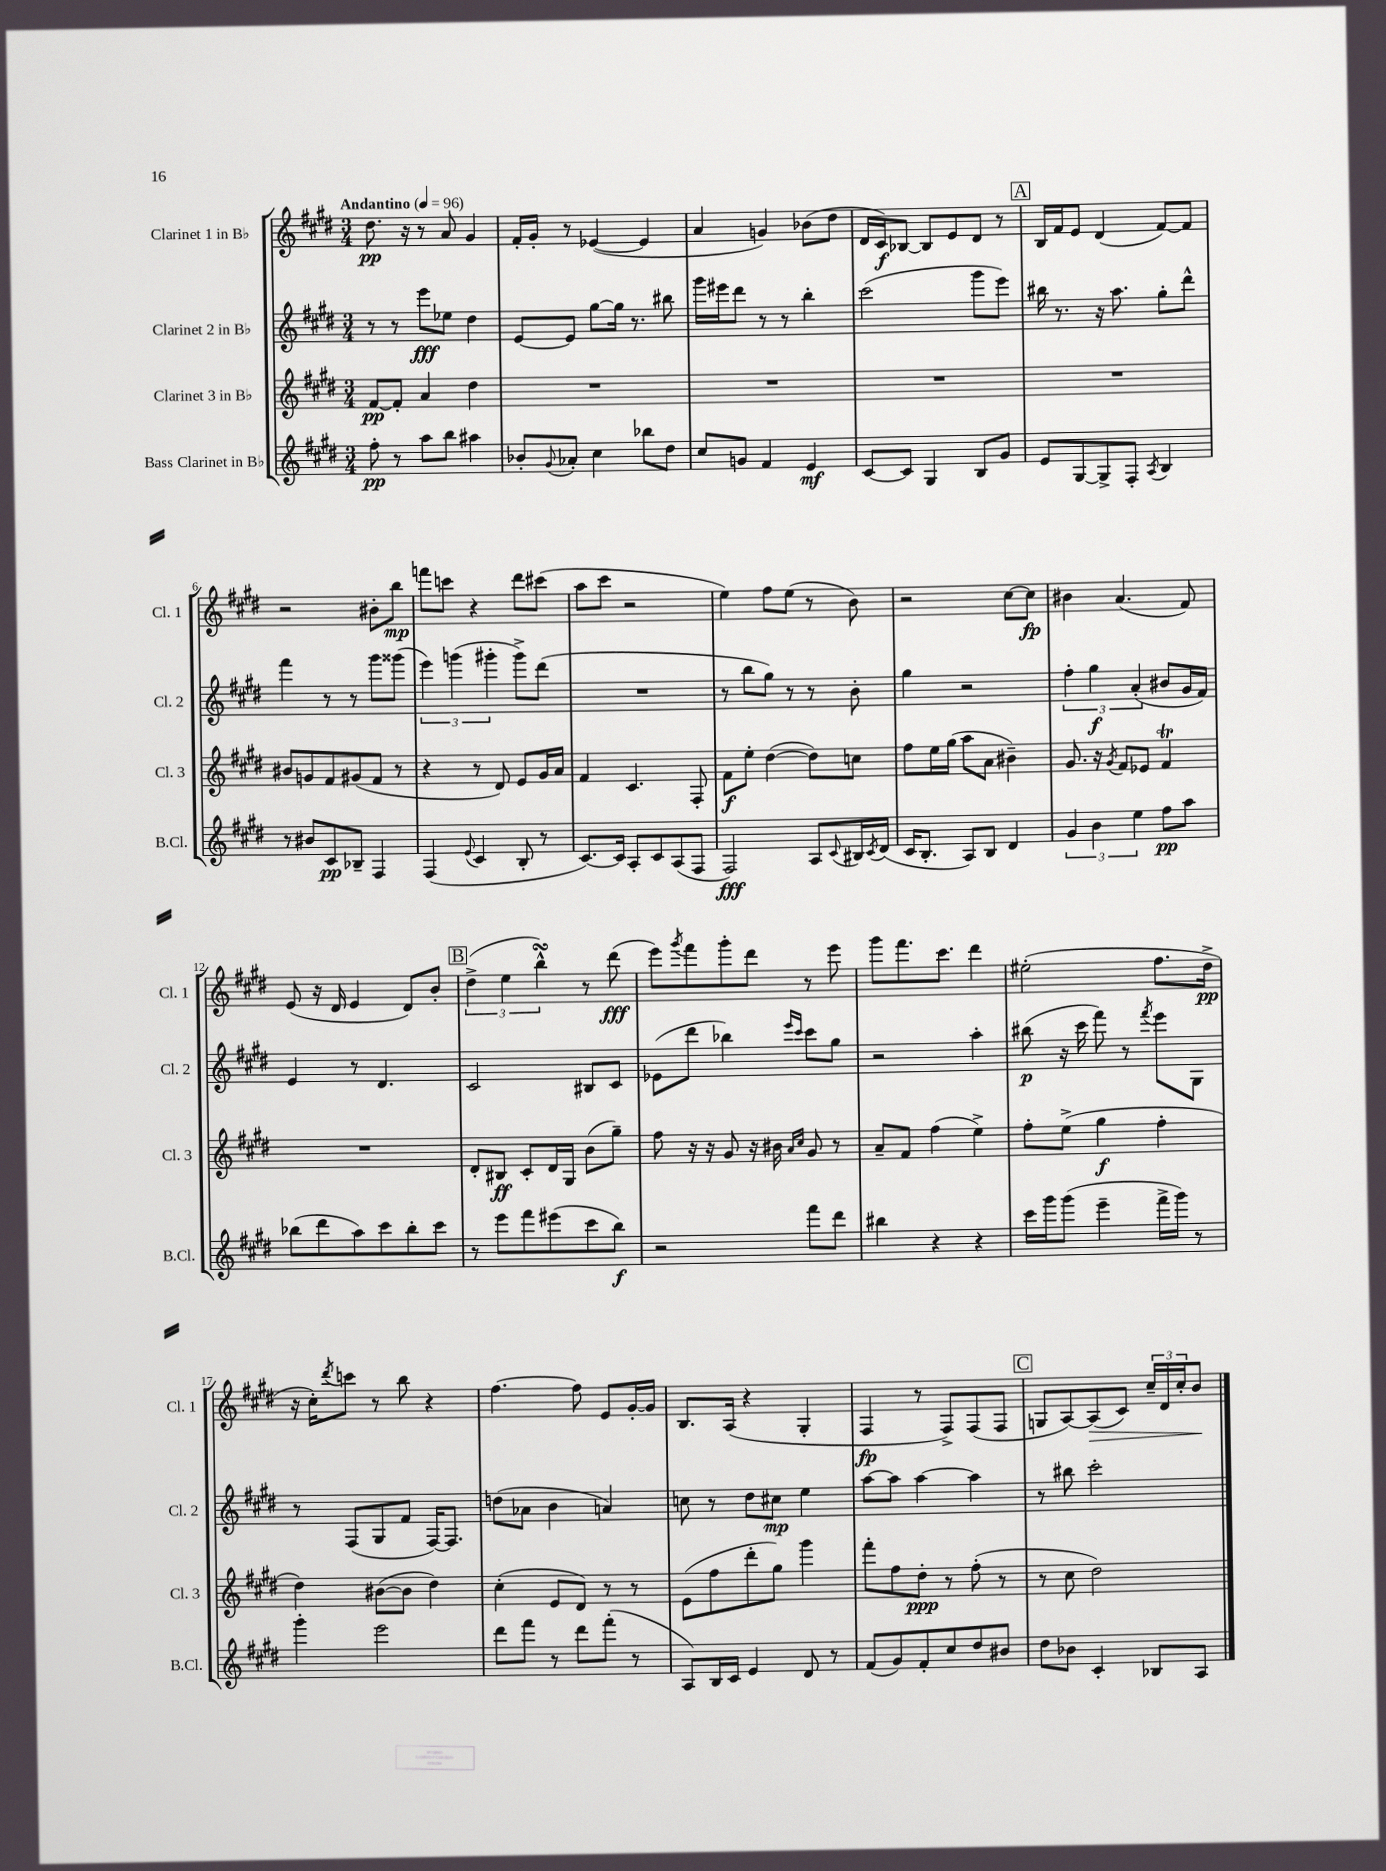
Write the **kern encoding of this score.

**kern	**kern	**kern	**kern
*staff4	*staff3	*staff2	*staff1
*clefG2	*clefG2	*clefG2	*clefG2
*k[f#c#g#d#]	*k[f#c#g#d#]	*k[f#c#g#d#]	*k[f#c#g#d#]
*M3/4	*M3/4	*M3/4	*M3/4
*MM96	*MM96	*MM96	*MM96
8ff#'	[8f#	8r	8.dd#
8r	8f#']	8r	.
.	.	.	16r
8aa	4a	8eee	8r
8bb	.	8ee-	8a
4aa#	4dd#	4dd#	4g#
=	=	=	=
8b-'	2.r	[8e	16f#'
.	.	.	16g#'
8qqg#	.	.	.
8a-'	.	8e]	8r
4cc#	.	[8gg#	([4e-
.	.	16gg#]	.
.	.	8.r	.
8bb-	.	.	4e-]
8dd#	.	8bb#	.
=	=	=	=
8cc#	2.r	16ggg#	4a
.	.	16eee#	.
8g	.	8ddd#	.
4f#	.	8r	4g)
.	.	8r	.
4e	.	4bb'	(8b-
.	.	.	8dd#
=	=	=	=
[8c#	2.r	(2ccc#	16d#
.	.	.	16c#)
8c#]	.	.	[8B-
4G#	.	.	8B-]
.	.	.	8e
8B	.	8ggg#	8d#
8g#	.	8eee)	8r
=	=	=	=
8e	2.r	16bb#	16B
.	.	8.r	16f#
[8G#	.	.	8e
8G#^]	.	16r	(4d#
.	.	8.aa	.
8F#'	.	.	.
8qA	.	.	.
4B	.	8gg#'	[8f#)
.	.	8ddd#^^	8f#]
=	=	=	=
8r	8b#	4fff#	2r
8b#	8g	.	.
8c#	8f#	8r	.
8B-~	(8g#	8r	.
4F#	8f#	8ggg#	8b#'
.	8r	(8ggg##	8bb
=	=	=	=
(4F#	4r	6eee)	8fff
.	.	.	8ccc
.	.	(6ggg	.
8qqe	.	.	.
4c#	8r	.	4r
.	.	6ggg#'	.
.	8d#)	.	.
8B'	8e	8ggg#^)	8ddd#
8r	16g#	(8ddd#	(8ccc#
.	16a	.	.
=	=	=	=
[8.c#)	4f#	2.r	8aa
.	.	.	8ccc#
16c#]	.	.	.
8A'	4.c#	.	2r
8c#	.	.	.
(8A	.	.	.
8F#	8F#'	.	.
=	=	=	=
2F#)	8f#	8r	4ee)
.	8ee'	8bb	.
.	([4dd#	8gg#)	8ff#
.	.	8r	(8ee
8A	8dd#])	8r	8r
8qqc#	.	.	.
16B#	8cc	8b'	8b)
8qc#	.	.	.
(16d#	.	.	.
=	=	=	=
16c#	8ff#	4gg#	2r
8.B'	.	.	.
.	16ee	.	.
.	(16gg#	.	.
8A)	8aa	2r	.
8B	8a	.	.
4d#	4b#~)	.	[8cc#
.	.	.	8cc#]
=	=	=	=
6g#	8.g#	6ff#'	4b#
6b	.	6gg#	.
.	16r	.	.
.	8qg#	.	.
.	8f#	.	(4.a
6ee	.	(6a'	.
.	8e-	.	.
8ff#	4f#	8b#	.
8aa	.	16g#	8f#)
.	.	16f#)	.
=	=	=	=
(8bb-	2.r	4e	(8e
8ddd#	.	.	16r
.	.	.	16d#
8aa)	.	8r	4e
8ccc#	.	4.d#	.
8bb-'	.	.	8d#)
8ccc#	.	.	8b'
=	=	=	=
8r	8d#'	2c#	(6dd#^
8eee	8B#	.	.
.	.	.	6ee
8fff#	8c#'	.	.
.	.	.	6bb^^)
(8eee#	16d#	.	.
.	16G#	.	.
8ccc#	(8b	8B#	8r
8bb)	8gg#~)	8c#	(8ddd#
=	=	=	=
2r	8ff#	(8e-	8eee)
.	.	.	8qggg#
.	16r	8ddd#	8fff#
.	16r	.	.
.	8g#	4bb-)	8ggg#'
.	16r	.	8ddd#
.	16b#	.	.
.	16qqa	16qqeee	.
.	16qqcc#	16qqccc#	.
8fff#	8g#	8ccc#	8r
8ddd#	8r	8gg#	8eee
=	=	=	=
4bb#	8a~	2r	8ggg#
.	8f#	.	8.fff#
4r	(4ff#	.	.
.	.	.	8.ccc#
4r	4ee^)	4aa'	4ddd#
=	=	=	=
16ccc#	8ff#'	(8bb#	(2ee#'
16ggg#	.	.	.
(8ggg#	(8ee^	16r	.
.	.	16ccc#	.
4eee~	4gg#	8fff#)	.
.	.	8r	.
.	.	8qfff#	.
16fff#^	4ff#'	8eee	8.ff#
16ggg#)	.	.	.
8r	.	8G#	.
.	.	.	16dd#^
=	=	=	=
4ggg#'	4dd#)	8r	16r
.	.	.	16cc#')
.	.	.	8qddd#
.	.	(8F#	8ccc
2eee	([8b#	8G#	8r
.	8b#]	8f#	8bb
.	4dd#)	[16F#)	4r
.	.	8.F#]	.
=	=	=	=
8ddd#	(4cc#'	(8dd	[4.ff#
8fff#	.	8a-	.
8r	8e	4b	.
8ddd#	8d#)	.	8ff#]
(8fff#'	8r	4a)	8e
8r	8r	.	[16g#'
.	.	.	16g#]
=	=	=	=
8A)	(8e	8cc	8.B
16B	8ff#	8r	.
16c#	.	.	(16A
4e	8ddd#'	8dd#	4r
.	8gg#)	8cc#	.
8d#	4ggg#	4ee	4G#'
8r	.	.	.
=	=	=	=
(8f#	8fff#'	[8aa	4F#
8g#)	8ff#	8aa]	.
8f#'	8dd#'	[4aa	8r
8cc#	8r	.	8F#^)
8dd#	(8ff#'	4aa]	(8F#
8b#	8r	.	8F#
=	=	=	=
8dd#	8r	8r	8G
8b-	8cc#	8bb#	[8A)
4c#'	2dd#)	2ccc#'	(8A]
.	.	.	8c#)
8B-	.	.	24cc#~
.	.	.	24d#
.	.	.	24cc#'
8A	.	.	8b
==	==	==	==
*-	*-	*-	*-
